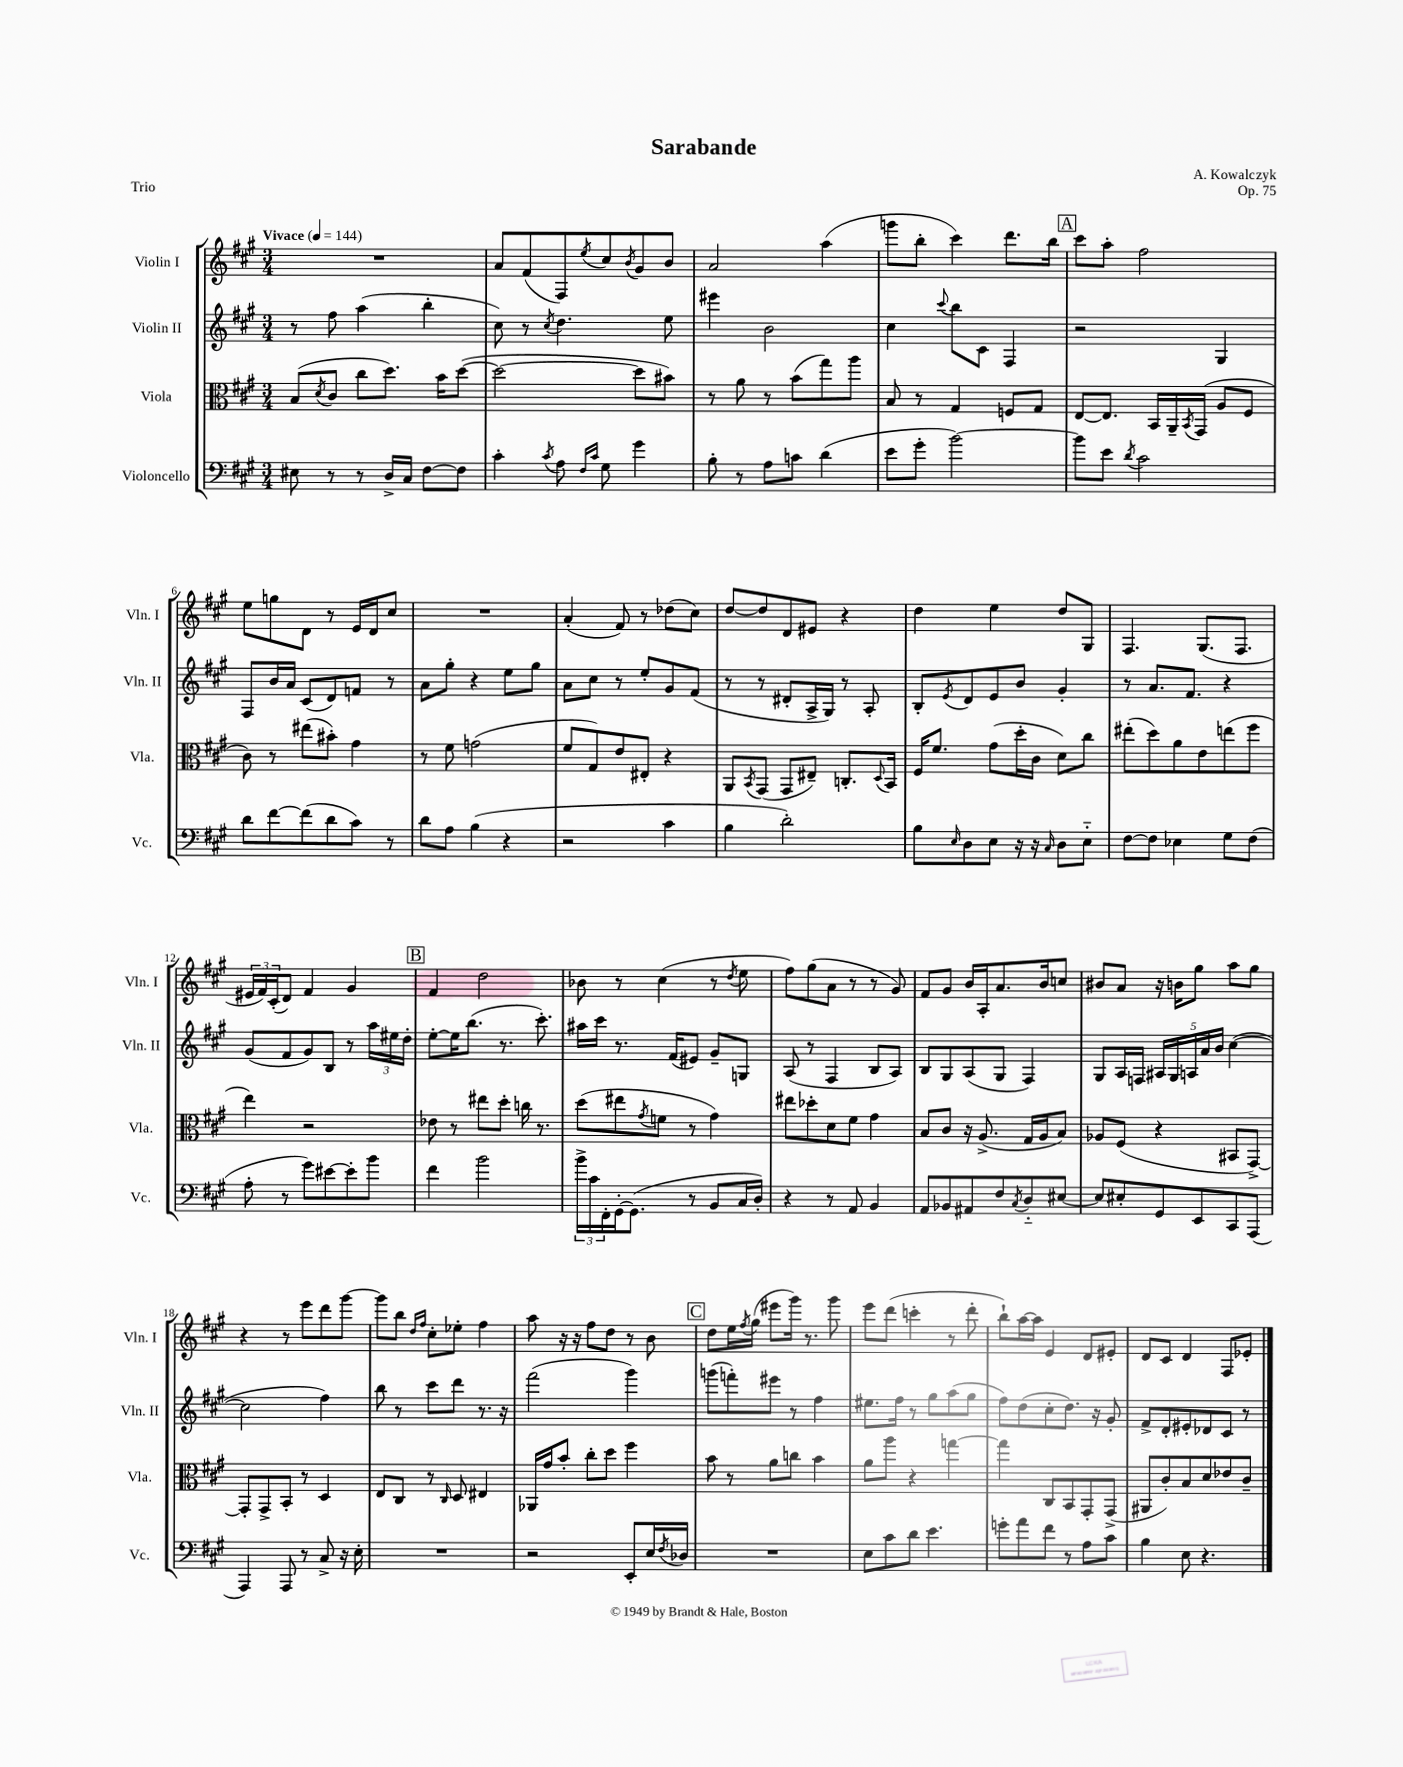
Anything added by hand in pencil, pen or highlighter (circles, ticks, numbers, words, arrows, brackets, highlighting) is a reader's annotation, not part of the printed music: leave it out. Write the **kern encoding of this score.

**kern	**kern	**kern	**kern
*staff4	*staff3	*staff2	*staff1
*clefF4	*clefC3	*clefG2	*clefG2
*k[f#c#g#]	*k[f#c#g#]	*k[f#c#g#]	*k[f#c#g#]
*M3/4	*M3/4	*M3/4	*M3/4
*MM144	*MM144	*MM144	*MM144
8E#	(8B	8r	2.r
.	8qd	.	.
8r	8c#	8ff#	.
8r	8cc#	(4aa	.
16D^	8.dd)	.	.
16C#	.	.	.
[8F#	.	4bb'	.
.	16b	.	.
8F#]	([8dd	.	.
=	=	=	=
4c#'	2dd_	8cc#)	8a
.	.	8r	(8f#
8qc#	.	8qcc#	.
8A	.	4.dd	8F#)
16qqF#	.	.	.
16qqc#	.	.	8qee
8G#	.	.	8cc#
.	.	.	8qb
4g#	8dd]	.	8g#
.	8b#)	8ee	8b
=	=	=	=
8B'	8r	4eee#	2a
8r	8a	.	.
8A	8r	2b	.
8c	(8b	.	.
(4d	8gg#)	.	(4aa
.	8aa	.	.
=	=	=	=
8e	8B	4cc#	8ggg
8g#'	8r	.	8bb'
.	.	8qqccc#	.
[2b)	4G#	8bb	4ccc#)
.	.	8c#	.
.	8F	4F#	8.ddd
.	8G#	.	.
.	.	.	16bb
=	=	=	=
8b]	[8E	2r	8ccc#
8e	8.E]	.	8aa'
8qd	.	.	.
2c#	.	.	2ff#
.	16BB	.	.
.	16AA~	.	.
.	8qBB	.	.
.	(16GG#	.	.
.	8A	4G#	.
.	8F#	.	.
=	=	=	=
8d	8c#)	8F#	8ee
[8f#	8r	16b	8gg
.	.	16a	.
(8f#]	(8ee#	(8c#	8d
8d	8b#')	8d)	8r
8c#)	4g#	8f	16e
.	.	.	16d
8r	.	8r	8cc#
=	=	=	=
8d	8r	8a	2.r
8A	8f#	8gg#'	.
(4B	(2g	4r	.
4r	.	8ee	.
.	.	8gg#	.
=	=	=	=
2r	8f#	8a	(4a'
.	8G#)	8cc#	.
.	8e	8r	8f#)
.	8E#'	8ee'	8r
4c#	4r	8g#	(8dd-
.	.	(8f#	8cc#)
=	=	=	=
4B	8AA	8r	[8dd
.	8qBB	.	.
.	(8GG#	8r	8dd]
2d')	8GG#	8d#'	8d
.	8E#~)	16A^	8e#
.	.	16G#)	.
.	8.C'	8r	4r
.	.	8A'	.
.	8qqD	.	.
.	16BB	.	.
=	=	=	=
8B	16F#	8B'	4dd
.	8.f#	.	.
16qqE	.	8qe	.
8D	.	8d	.
8E	(8g#	8e	4ee
16r	16dd'	8b	.
16r	16c#	.	.
16qqC#	.	.	.
8D	8d)	4g#'	8dd
8E'~	8cc#	.	8G#
=	=	=	=
[8F#	(8ee#'	8r	4.F#
8F#]	8dd)	8.a	.
4E-	8a	.	.
.	.	8.f#	.
.	8e	.	(8.G#
8G#	(8ee	4r	.
.	.	.	8.F#
(8F#	8ff#	.	.
=	=	=	=
8A'	4ee)	(8g#	24e#
.	.	.	24f#)
.	.	.	(24c#'
8r	.	8f#	8d)
8g#)	2r	8g#)	4f#
[8e#	.	8B	.
8e#']	.	8r	4g#
8b	.	24aa	.
.	.	24ee#	.
.	.	24dd'	.
=	=	=	=
4f#	8e-	[8ee'	4f#
.	8r	16ee]	.
.	.	(8.bb	.
2b	8ee#	.	2dd
.	8dd'	8.r	.
.	16cc	.	.
.	8.r	8.ccc#')	.
=	=	=	=
24b^	(8dd	16aa#	8b-
24c#	.	.	.
.	.	16ccc#	.
24FF#'	.	.	.
[16GG#'	8ee#	8.r	8r
(8.GG#]	.	.	.
.	8qg#	.	.
.	8f	.	(4cc#
.	.	(16f#	.
8r	8r	8e#)	.
8BB	4g#)	8g#~	8r
.	.	.	8qdd
16C#	.	8G	8ee
16D')	.	.	.
=	=	=	=
4r	8ee#	(8A	8ff#)
.	8dd-'	8r	(8gg#
8r	8d	4F#	8a
8AA	8f#	.	8r
4BB	4g#	8B	8r
.	.	8A)	8g#)
=	=	=	=
8AA	8B	8B	8f#
8BB-	8c#	8G#	8g#
8AA#	16r	(8A	16b
.	(8.A^	.	16A'
8F#	.	8G#	8.a
8qC#	.	.	.
8D'~	16G#	4F#)	.
.	16A	.	16b
[8E#	8B)	.	8cc
=	=	=	=
8E#]	8A-	8G#	8b#
8E#'	(8F#	16A	8a
.	.	16F	.
8GG#	4r	20A#	16r
.	.	20G#	.
.	.	.	16b
.	.	20A	.
8EE	.	.	8gg#
.	.	20a	.
.	.	20b	.
8CC#	8BB#	([4cc#	8aa
(8AAA	[8GG#^)	.	8gg#
=	=	=	=
4AAA)	8GG#']	2cc#]	4r
.	8GG#^	.	.
8AAA	8BB'	.	8r
8r	8r	.	8eee
8C#^	4D	4ff#)	8ddd
16r	.	.	[8ggg#
16E'	.	.	.
=	=	=	=
2.r	8E	8bb	8ggg#]
.	8C#	8r	8bb
.	.	.	16qqdd
.	.	.	16qqff#
.	8r	8ccc#	8cc#'
.	16qqC#	.	.
.	8D	8ddd	8ee-'
.	4E#	8.r	4ff#
.	.	16r	.
=	=	=	=
2r	16AA-	(2fff#	8aa
.	16g#	.	.
.	8b'	.	16r
.	.	.	16r
.	8cc#'	.	8ff#
.	8dd	.	8dd
8EE'	4ff#	4ggg#)	8r
16E	.	.	8b
8qF#	.	.	.
16D-	.	.	.
=	=	=	=
2.r	8b	(8ggg	8dd
.	8r	8fff')	16ee
.	.	.	8qff#
.	.	.	(16gg#
.	8a	8eee#	8eee#
.	8cc	8r	16ggg#)
.	.	.	8.r
.	4b	4ff#	.
.	.	.	8ggg#
=	=	=	=
8E	8a	8.ee#	8eee
8c#	8aa	.	(8ddd
.	.	16ff#	.
8d	4r	8r	4ccc'
4.e	.	8gg#	.
.	[4gg	(8aa	8r
.	.	8gg#	8ddd'
=	=	=	=
8g'	4gg]	8ff#)	8bb`)
8a	.	(8dd	[16aa
.	.	.	16aa]
8f#	8C#	8cc#'	4e
8r	8BB	8.dd)	.
8A	8GG#'	.	8d
.	.	16r	.
8c#	(8GG#^	8g#'	8e#'
=	=	=	=
4B	8AA#	8f#^	8d
.	8c#')	8d'	8c#
8E	8B	8e#'	4d
4.r	8d	8d-	.
.	8e-	8c#	8F#
.	8c#~	8r	8e-'
==	==	==	==
*-	*-	*-	*-
